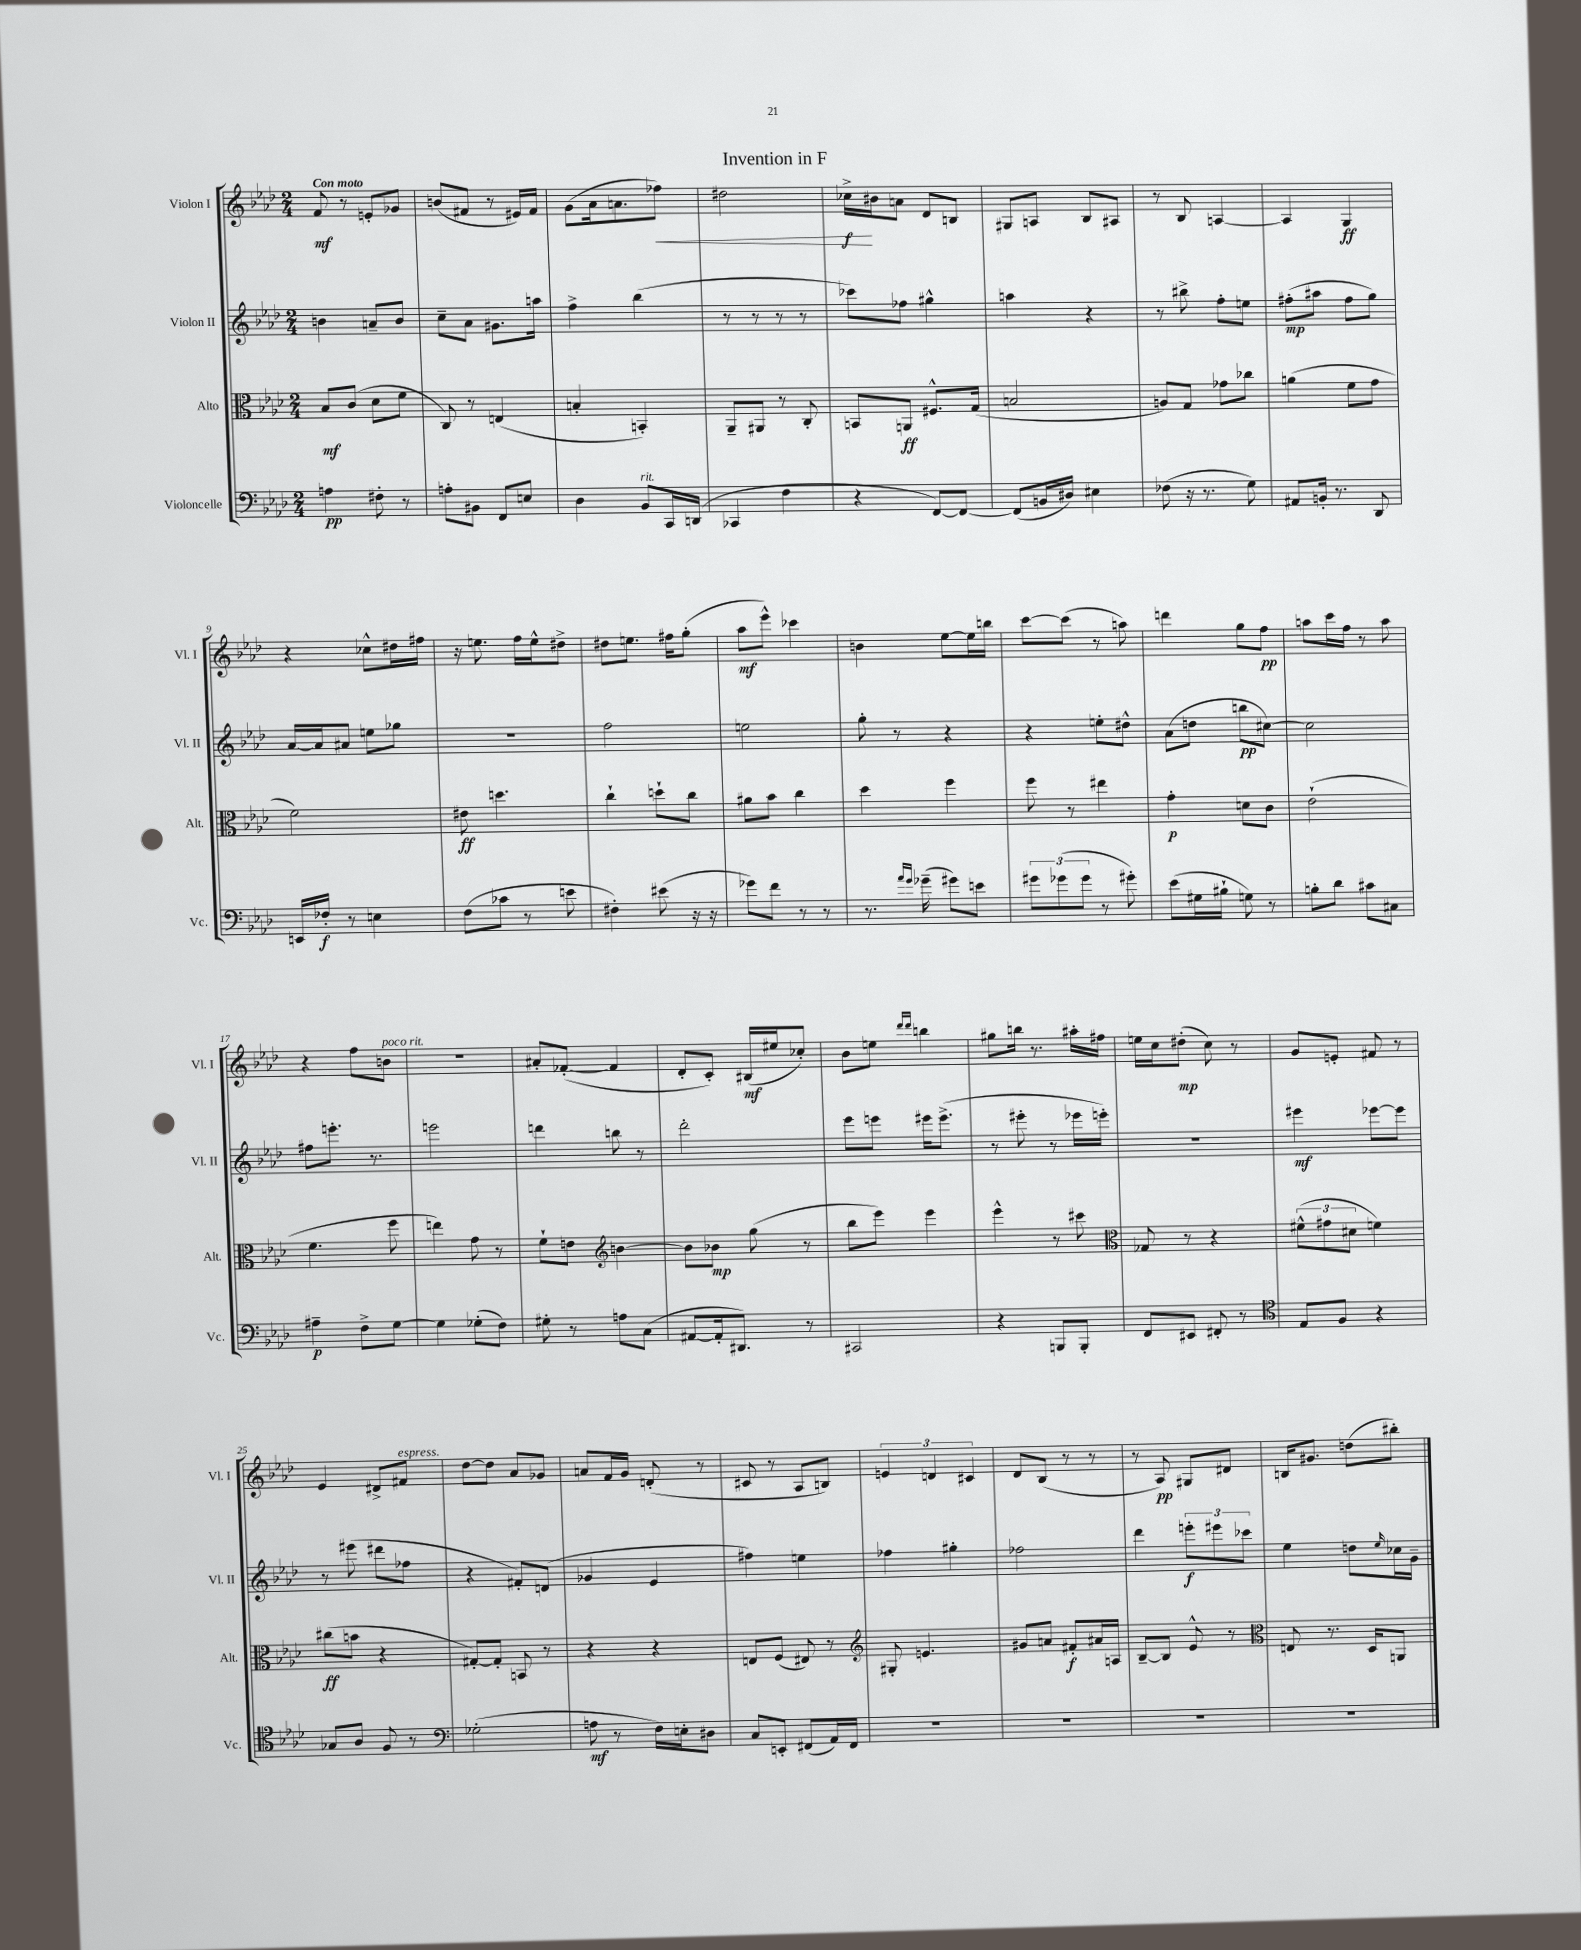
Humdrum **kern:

**kern	**kern	**kern	**kern
*staff4	*staff3	*staff2	*staff1
*clefF4	*clefC3	*clefG2	*clefG2
*k[b-e-a-d-]	*k[b-e-a-d-]	*k[b-e-a-d-]	*k[b-e-a-d-]
*M2/4	*M2/4	*M2/4	*M2/4
4A	8B-	4b	8f
.	(8c	.	8r
8F#'	8d-	8a~	8e'
8r	8f	8b	8g-
=	=	=	=
8A'	8C)	8cc~	(8b
8BB#	8r	8a-	8f#
8FF	(4E	8.g#	8r
8E	.	.	16e#)
.	.	16aa	16f#
=	=	=	=
4D-	4B'	4ff^	(8g
.	.	.	16a-
.	.	.	8.a
8BB-	4BB')	(4bb-	.
16CC	.	.	8ff-)
(16DD	.	.	.
=	=	=	=
4CC-	8AA-~	8r	2dd#
.	8AA#	8r	.
4F	8r	8r	.
.	8C'	8r	.
=	=	=	=
4r	8BB	8ccc-)	16cc-^
.	.	.	16b#
.	8AA	8ff-	8a
[8FF)	8.F#^^	4gg#^^	8d-
8FF_	.	.	8B
.	(16G	.	.
=	=	=	=
(8FF]	2B	4aa	8G#
16BB	.	.	8A
16D#)	.	.	.
4E#	.	4r	8B-
.	.	.	8A#
=	=	=	=
(8F-	8A)	8r	8r
16r	8G	8bb#^	8B-
8.r	.	.	.
.	8g-	8ff'	[4A
8G)	8cc-	8ee	.
=	=	=	=
8AA#	(4a	(8ff#'	4A]
16BB'	.	8aa#	.
8.r	.	.	.
.	8f	8ff#	4G
8DD-	8g	8gg)	.
=	=	=	=
16EE	2f)	[16a-	4r
16F-'	.	16a-]	.
8r	.	8a#	.
4E	.	8ee	8cc-^^
.	.	8gg-	16dd#
.	.	.	16ff#
=	=	=	=
(8F	8e#	2r	16r
.	.	.	8.ee
8c-	4.dd	.	.
8r	.	.	16ff
.	.	.	16ee^^
8e	.	.	8dd#^
=	=	=	=
4F#')	4cc`	2ff	8dd#
.	.	.	8.ee
(8e#	8dd`	.	.
.	.	.	16ff#
16r	8cc	.	(8gg'
16r	.	.	.
=	=	=	=
8g-)	8a#	2ee	8aa-
8f	8b-	.	8eee-^^)
8r	4cc	.	4ccc-
8r	.	.	.
=	=	=	=
8.r	4dd-	8gg'	4b
.	.	8r	.
16qqa-	.	.	.
16qqg	.	.	.
(16g-~	.	.	.
8g#)	4ff	4r	[8ee-
8e	.	.	16ee-]
.	.	.	16bb
=	=	=	=
12g#	8ff	4r	[8ccc
(12g-	.	.	.
.	8r	.	(8ccc]
12g-	.	.	.
8r	4ee#	8ee'	8r
8g#')	.	8dd#^^	8aa)
=	=	=	=
(8e-	4g'	(8a-	4ddd
16G#	.	8dd	.
16B#`	.	.	.
8G)	8d	8bb	8gg
8r	8c	[8cc#)	8ff
=	=	=	=
8B'	(2e-`	2cc#]	8aa
8d-	.	.	16ccc
.	.	.	16ff
8c#	.	.	8r
8C#	.	.	8aa
=	=	=	=
4A#~	4.f	8ff#	4r
.	.	8.eee'	.
8F^	.	.	8ff
.	.	8.r	.
[8G	8ff	.	8b
=	=	=	=
4G]	4ee)	2eee	2r
(8G-'	8g	.	.
8F)	8r	.	.
=	=	=	=
8G#'	8f`	4ddd	8a#'
8r	8e	.	([8f-'
*	*clefG2	*	*
8A	[4b	8bb	4f-]
(8C	.	8r	.
=	=	=	=
[8AA#	8b]	2ddd-'	8d-'
16AA#']	8b-	.	8c')
8.DD#)	.	.	.
.	(8gg	.	(16B#
.	.	.	16ee#
8r	8r	.	8cc-')
=	=	=	=
2CC#	8bb-	8eee-	8b-
.	8eee-)	8eee	8ee
.	.	.	16qqddd-
.	.	.	16qqddd-
.	4eee-	16eee#	4bb
.	.	(8.eee#^	.
=	=	=	=
4r	4eee-^^	8r	8gg#
.	.	8eee#'	16bb
.	.	.	8.r
8BBB	8r	8r	.
8BBB'	8ccc#	16eee-	16aa#'
.	.	16eee')	16ff#
=	=	=	=
*	*clefC3	*	*
8FF	8G-	2r	16ee
.	.	.	16cc
8EE#	8r	.	(8dd#'
8FF#'	4r	.	8cc)
8r	.	.	8r
=	=	=	=
*clefC4	*	*	*
8E-	(12f#^^	4eee#	8g
.	12g#	.	.
8F	.	.	8e'
.	12d#	.	.
4r	4f)	[8eee-	8f#
.	.	8eee-]	8r
=	=	=	=
8G-	(8cc#	8r	4e-
8A-	8b	(8eee#	.
8F	4r	8ddd#	8d#^
8r	.	8ff-	8f#
=	=	=	=
*clefF4	*	*	*
(2G-'	[8G#')	4r	[8dd-
.	8G#']	.	8dd-]
.	8BB	8f#')	8a-
.	8r	(8d	8g-
=	=	=	=
8A	4r	4g-	8a
8r	.	.	16f
.	.	.	16g
16F)	4r	4e-	(8d'
16E'	.	.	.
8D#	.	.	8r
=	=	=	=
8C	8E	4ff#)	8c#
8EE'	(8F	.	8r
(8FF#	8E#)	4ee	8A-
16AA-)	8r	.	8B)
16FF#	.	.	.
=	=	=	=
*	*clefG2	*	*
2r	8G#'	4ff-	6e
.	4.e	.	.
.	.	.	6d
.	.	4gg#'	.
.	.	.	6c#
=	=	=	=
2r	8g#	2ff-	8d-
.	8a	.	(8B-
.	8f#'	.	8r
.	16a#	.	8r
.	16A	.	.
=	=	=	=
2r	[8B-~	4ddd-	8r
.	8B-]	.	8A-)
.	8e-^^	12eee'	8G#
.	.	12eee#	.
.	8r	.	8d#
.	.	12ccc-	.
=	=	=	=
*	*clefC3	*	*
2r	8E	4ee-	16B
.	.	.	8.g#
.	8.r	.	.
.	.	8dd	(8dd
.	16D-	.	.
.	.	16qqee-	.
.	8AA	16cc-	8bb#')
.	.	16g~	.
==	==	==	==
*-	*-	*-	*-
